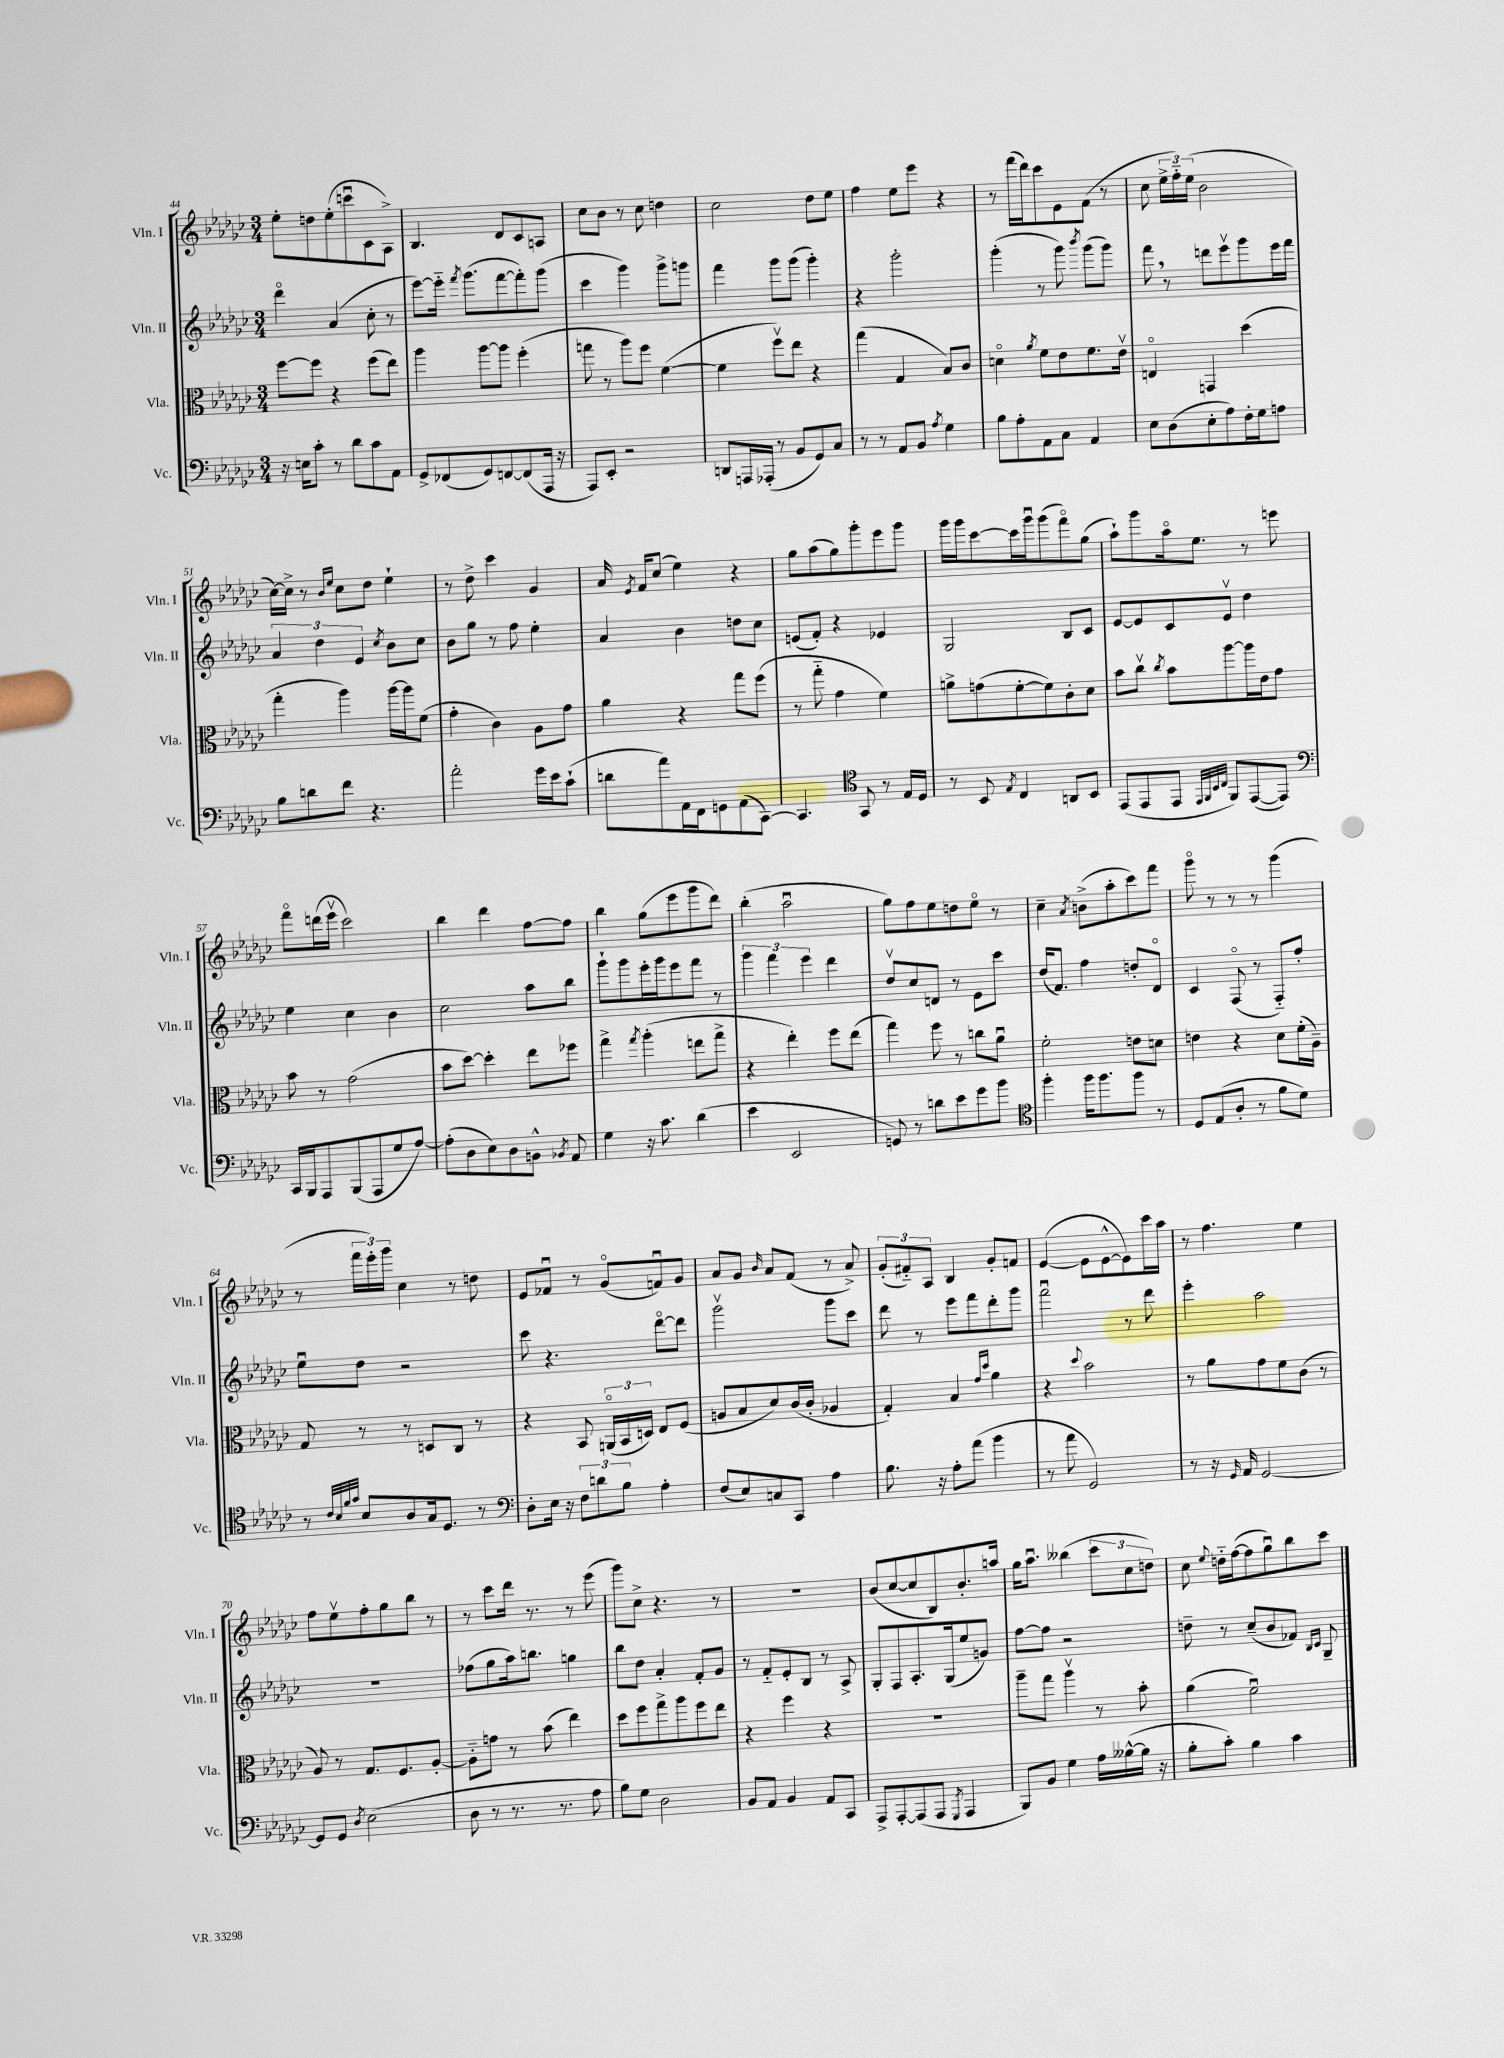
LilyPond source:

<<
\new StaffGroup <<
\new Staff = "s0" \with { instrumentName = "Vln. I" shortInstrumentName = "Vln. I" } {
    \clef treble \key ges \major \numericTimeSignature \time 3/4
    \autoBeamOff ees''8[-. d''8 ees''8-.( c'''8\downbow ces'8 aes8]->) |
    bes4. des'8[ ces'8 a8] |
    ces''8[ bes'8] r8 ces''8 d''4 |
    ces''2 des''8[ ees''8] |
    f''4 ees''8[ ees'''8] r4 |
    r8 f'''16[( des'''16) ces'''8 ees'8 f'8]( r8 |
    ces''8 \tuplet 3/2 { ees''16[-> f''16-_) ees''16]( } bes'2 |
    ces''16[~) ces''16]-> r8 \grace { bes'16[ ees''16] } ces''8[ des''8] ees''4-! |
    r8 des''8-> ces'''4 ges'4 |
    aes'16 \acciaccatura { ees'8 } f'16[ ces''8]( ees''4) r4 |
    ges''8[ aes''8( ges''8) ges'''8-. ees'''8 ges'''8] |
    ges'''16[ ges'''16 ces'''8~ ces'''16 ges'''16\downbow ges'''8( f'''8\flageolet) ges''8]( |
    aes''8[-!) ges'''8 aes''16\flageolet ees''8.] r8 e'''8 |
    f'''8[\flageolet d'''16( ees'''16]\upbow ces'''2) |
    bes''4 des'''4 f''8[~ f''8] |
    bes''4 ges''8[( ees'''8 ges'''8 des'''8]) |
    bes''4-.( aes''2\downbow |
    ges''8[) f''8 ees''8 d''8 ees''8]\flageolet r8 |
    ces''4-- \acciaccatura { aes'8 } b'8[->( aes''8-. ces'''8) f'''8] |
    ges'''8\flageolet r8 r8 r8 ges'''4( |
    r8 \tuplet 3/2 { f'''16[ ees'''16-.) ges'''16] } ces''4 r8 d''8 |
    ees'8[ fes'8]\downbow r8 ges'8[\flageolet( f'8\downbow) ges'8] |
    aes'8[ ges'8] \grace { bes'16 } aes'8[ f'8]( r8 aes'8->) |
    \tuplet 3/2 { ges'8[-.( fis'8-_) aes8] } bes4 ges'8[-. f'8] |
    ees'4~( ees'8[ ees'8~-^ ees'8) ces'''16 aes''16] |
    r8 f''4. ees''4 |
    f''8[ ees''8\upbow f''8-. ges''8 bes''8] r8 |
    r8 ces'''8[ des'''16] r8. r8 ees'''8( |
    ges'''8[) ces''8]-> r4. r8 |
    R2. |
    bes'8[( ces''8~ ces''8 bes8) bes'8.-. a''16] |
    ges''16[ aes''8.]\downbow beses''4( \tuplet 3/2 { ces'''8[ ces''8 d''8]) } |
    ces''8 \appoggiatura { ees''8 } d''16[-_ f''16~( f''8 ges''8\downbow) bes''8 ces'''8] \bar "|." |
}
\new Staff = "s1" \with { instrumentName = "Vln. II" shortInstrumentName = "Vln. II" } {
    \clef treble \key ges \major \numericTimeSignature \time 3/4
    \autoBeamOff des'''4\flageolet aes'4( ces''8-. r8 |
    ees'''8[~) ees'''16]-_ \acciaccatura { f'''8 } ges'''8.[( f'''8~ f'''8-.) ges'''8]( |
    ces'''4 ges'''4) ges'''8[-> g'''8] |
    f'''4 ges'''8[ ges'''8]( ges'''4-.) |
    r4 ges'''2-. |
    ges'''4-.( r8 ges'''8) \acciaccatura { bes'''8 } ges'''8[( ges'''8]) |
    f'''8 \breathe r8 d'''8[ ees'''8\upbow ges'''8 ees'''16 f'''16] |
    \tuplet 3/2 { aes'4 des''4 ees'4 } \acciaccatura { ces''8 } bes'8[ ces''8] |
    bes'8[ ges''8] r8 f''8 ees''4-. |
    aes'4 bes'4 d''8[ ces''8] |
    e'8[( f'8]-.) r4 ees'4 |
    ges2 bes8[ ces'8] |
    ees'8[~ ees'8 ces'8 ees'8]\upbow des''4 |
    ees''4 ces''4 bes'4 |
    ces''2 aes''8[ bes''8] |
    ges'''8[-! ges'''8 ees'''16-. ges'''16 ees'''8 f'''8] r8 |
    \tuplet 3/2 { ges'''4 f'''4 ees'''4 } des'''4 |
    des''8[\upbow ces''8 d'8] r8 ees'8[ ces'''8] |
    des''16[( f'8.]) f''4 d''8[-. des'8]\flageolet |
    ces'4 f8\flageolet( r8 f8[-_) f''8]-. |
    ees''8[\downbow des''8] r2 |
    ces'''8 r4. des'''8[~\flageolet des'''8] |
    ges'''2\upbow ges'''8[ ces'''8] |
    des'''8 r8 ees'''8[ f'''8 des'''8-. ges'''8] |
    f'''2\downbow r8 des'''8 |
    ees'''4-. aes''2 |
    R2. |
    fes''8[( ges''8 aes''16) b''8.] g''4 |
    bes''8[ des''8] aes'4-. f'8[-. ges'8] |
    r8 f'8[-_ ees'8-. bes8] r8 aes8-> |
    ges8[-. f8 aes8.-. ges16( ees''8 g'8]) |
    f''8[~ f''8] r2 |
    d''8-- r8 ces''8[--( bes'8 fes'8]) \grace { bes16[ ces'16] } ges8-- \bar "|." |
}
\new Staff = "s2" \with { instrumentName = "Vla." shortInstrumentName = "Vla." } {
    \clef alto \key ges \major \numericTimeSignature \time 3/4
    \autoBeamOff f''8[~ f''8] r4 f''8[( ees''8]) |
    aes''4 aes''8[~ aes''8] f''4-.( |
    g''8 r8 aes''8[) f''8] f'4~( |
    f'4 f''8[\upbow) ees''8] r4 |
    ges''4( ges4 bes8[) ces'8] |
    d'4\flageolet \acciaccatura { aes'8 } f'8[ ees'8 f'8. ees'16]\upbow |
    e4\flageolet g,4 des''4( |
    ges''4-. aes''4) aes''16[~ aes''16 f'8]( |
    ges'4-. ces'4) aes8[ ges'8] |
    aes'4 r4 ges''8[ f''8]( |
    r8 ges''8-_ ges'4 f'4) |
    a'8[-> g'8( f'8~-. f'8) ces'8-. des'8] |
    bes'8[ ces''8]\upbow \acciaccatura { ces''8 } bes'8[ aes''8~ aes''16 ees'16 ges'8] |
    bes'8 r8 ges'2( |
    bes'8[ des''8]~) des''4-. ees''8[ fes''8] |
    ges''4-> \acciaccatura { ges''8 } aes''4-.( e''8[ ges''8]-> |
    r4 ees''4-.) f''8[ ees''8]( |
    ges''4) f''8 r8 c''8[ aes'8]\downbow |
    f'2-. e'8[ d'8] |
    e'4 r4 des'8[ f'16-.( aes16]--) |
    ges8 r8 r8 d8[ ces8] r8 |
    r4 bes,8 \tuplet 3/2 { a,16[\flageolet( bes,16 d16]) } ees8[ f8]( |
    a8[ bes8 des'8) ces'16( ces'16]-. aes4 |
    ges4-.) bes4 \grace { ges'16[ des''16] } aes'4 |
    r4 \appoggiatura { des''8 } bes'2 |
    r8 aes'8[ ges'8 f'8 ces'8]( r8 |
    aes8) r8 ges8.[ f8. aes8]~-. |
    aes8[-_ g'8] r8 bes'8( ees''4) |
    des''8[ f''8 ges''8-> aes''8 f''8 ees''8] |
    r4 f''4 r4 |
    R2. |
    aes''8[-- ges''8] aes''4\upbow r8 bes'8-. |
    aes'4( f'2\downbow) \bar "|." |
}
\new Staff = "s3" \with { instrumentName = "Vc." shortInstrumentName = "Vc." } {
    \clef bass \key ges \major \numericTimeSignature \time 3/4
    \autoBeamOff r16 e16[ ces'8]-. r8 des'8[ ces'8 aes,8] |
    ges,8[-> fes,8( ges,8) f,8~ f,8( aes,,16] r16 |
    aes,,8[) ees,8]-. r2 |
    d,8[ a,,16 aes,,16]-.( r8 bes,8[ ges,8) ces8] |
    r8 r8 aes,8[ bes,8] \acciaccatura { aes8 } ges4 |
    bes8[ aes8-. aes,8 ces8] aes,4 |
    ees8[ des8( ees8-. aes8) f16-. ges16 a8] |
    bes8[ d'8 f'8] r4. |
    aes'2-. ges'16[ ees'16 ces'8]-!( |
    d'8[ aes'8) aes,16 f,16 g,8 aes,8( ces,8]~) |
    ces,4. \clef tenor ges,8 r8 ees16[ des16] |
    r8 bes,8 \acciaccatura { ees8 } ces4 a,8[ bes,8] |
    ees,8[( ees,8 ees,8] \grace { ees,32[ f,32 bes,32 ces32] } f,8[) ees,8~( ees,8]) |
    \clef bass ces,16[ bes,,16 aes,,8 bes,,8( aes,,8 ges8 aes8]~) |
    aes8[-.( des8 ees8) des8 b,8]-^ \acciaccatura { bes,8 } aes,8 |
    ges4 r16 ces'8. des'4( |
    ees'4 ees,2 |
    g,8) r8 d'8[ ees'8 ges'8 bes'8] |
    \clef tenor f''4-. f''16[ f''8. f''8] r8 |
    des8[ ees8( aes8]-. r8 f'8[ des'8]) |
    r8 \grace { ces'32[ bes32 f'32 ges'32] } bes8[ aes8 ges16 des8.] r8 |
    \clef bass des8[-. ees16] r16 \tuplet 3/2 { f8[ d'8 bes8] } aes4-. |
    f8[( ees8) c8 ces,8] aes4 |
    bes8. r16 aes8[-. aes'8]( bes'4 |
    r8 aes'8 ges,2) |
    r8 r16 \grace { ges,16 } aes,16 ges,2~ |
    ges,8[ ges,8] \acciaccatura { des8 } ees2( |
    des8 r8 r8. r8. aes8 |
    bes8[) ges8] des2 |
    bes,8[ aes,8] bes,4 aes,8[ ces,8] |
    aes,,8[-> aes,,8~-. aes,,8( aes,,8] \acciaccatura { ges,,8 } aes,,4 |
    bes,,8[) bes,8] ges4 aes16[ beses16~-^( beses16] r16 |
    bes8[-. ces'8]-.) bes4 ces'4 \bar "|." |
}
>>
>>
\layout { \context { \Score currentBarNumber = #44 } }
